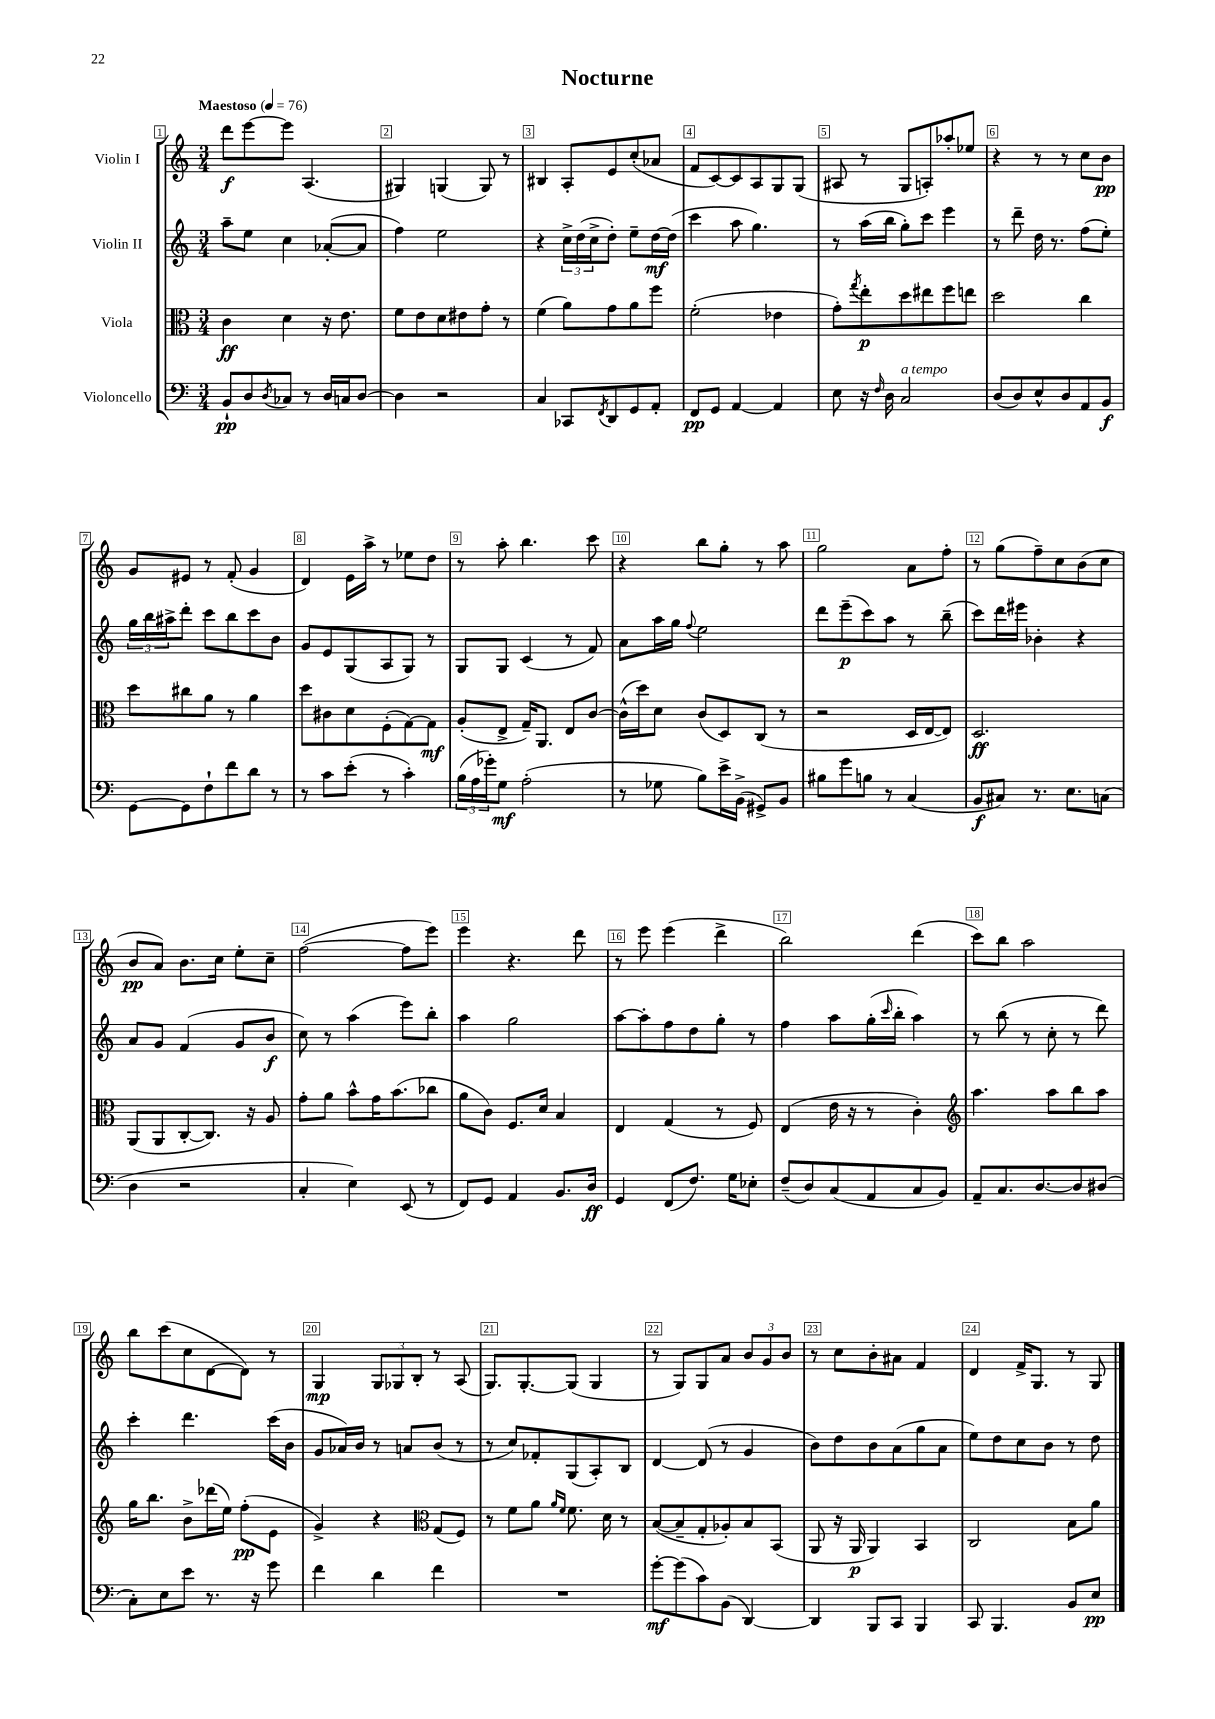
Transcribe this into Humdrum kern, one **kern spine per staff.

**kern	**kern	**kern	**kern
*staff4	*staff3	*staff2	*staff1
*clefF4	*clefC3	*clefG2	*clefG2
*k[]	*k[]	*k[]	*k[]
*M3/4	*M3/4	*M3/4	*M3/4
*MM76	*MM76	*MM76	*MM76
8BB`	4c	8aa~	8ddd
8D	.	8ee	[8eee
8qD	.	.	.
8C-	4d	4cc	8eee]
8r	.	.	(4.A
16D	16r	([8a-'	.
16C	8.e	.	.
[8D	.	8a-]	.
=	=	=	=
4D]	8f	4ff)	4G#)
.	8e	.	.
2r	8d	2ee	(4G
.	8e#	.	.
.	8g'	.	8G)
.	8r	.	8r
=	=	=	=
4C	(4f	4r	4B#
8CC-	8a)	24cc^	8A'
.	.	(24dd	.
.	.	24cc^	.
8qFF	.	.	.
8DD	8g	8dd')	8e
8GG	8a	8ee~	(8cc'
8AA'	8ff	[16dd	8a-
.	.	(16dd]	.
=	=	=	=
8FF	(2f'	4ccc	8f
8GG	.	.	[8c)
[4AA	.	8aa	8c]
.	.	4.gg)	8A
4AA]	4e-	.	8G
.	.	.	(8G
=	=	=	=
8E	8g')	8r	8A#
.	8qgg	.	.
16r	8ee'	(16aa	8r
16qqF	.	.	.
16D	.	16bb	.
2C	8dd	8gg')	8G
.	8ee#	8ccc	8A')
.	8ff	4eee	8aa-'
.	8ee	.	8ee-
=	=	=	=
(8D	2dd	8r	4r
8D)	.	8ddd~	.
8E^^	.	16dd	8r
.	.	8.r	.
8D	.	.	8r
8AA	4cc	(8ff	8cc
8BB	.	8ee')	8b
=	=	=	=
[8GG	8dd	24gg	8g
.	.	24bb	.
.	.	24aa#^	.
8GG]	8cc#	8ddd'	8e#
8F`	8a	8ccc	8r
8f	8r	8bb	(8f'
8d	4a	8ccc	4g
8r	.	8b	.
=	=	=	=
8r	8dd	8g	4d)
8c	8c#	8e	.
(8e'	8d	(8G	16e
.	.	.	16aa^
8r	(8F'	8A	8r
4c')	[8G)	8G)	8ee-
.	8G]	8r	8dd
=	=	=	=
(24B	(8A'	8G	8r
24A	.	.	.
24g-')	.	.	.
8G	8E^	8G	8aa'
(2A'	16G~)	(4c	4.bb
.	8.AA	.	.
.	8E	8r	.
.	[8c	8f)	8ccc
=	=	=	=
8r	(16c^^]	8a	4r
.	16dd)	.	.
8G-	8d	16aa	.
.	.	16gg	.
.	.	8qqff	.
8B)	(8c	2ee	8bb
16e^	8D)	.	8gg'
(16BB^	.	.	.
8GG#^)	(8C	.	8r
8BB	8r	.	8aa
=	=	=	=
8B#	2r	8ddd	2gg
8g	.	(8eee~	.
8B	.	8ccc)	.
8r	.	8aa	.
(4C	16D	8r	8a
.	[16E	.	.
.	8E])	(8bb~	8ff'
=	=	=	=
8BB	2.D	8ccc)	8r
8C#)	.	16ddd	(8gg
.	.	16eee#	.
8.r	.	4b-'	8ff~)
.	.	.	8cc
8.E	.	.	.
.	.	4r	(8b
(8C	.	.	8cc
=	=	=	=
4D	(8AA	8a	8b
.	8AA	8g	8a)
2r	[8C'	(4f	8.b
.	8.C])	.	.
.	.	.	16cc
.	.	8g	8ee'
.	16r	.	.
.	8A	8b	8cc~
=	=	=	=
4C'	8g'	8cc)	([2ff
.	8a	8r	.
4E)	8b^^	(4aa	.
.	16g	.	.
.	(8.b	.	.
(8EE	.	8eee)	8ff]
8r	8cc-	8bb'	8eee)
=	=	=	=
8FF)	8a	4aa	4eee
8GG	8c)	.	.
4AA	8.F	2gg	4.r
.	16d	.	.
8.BB	4B	.	.
.	.	.	8ddd
16D	.	.	.
=	=	=	=
4GG	4E	[8aa	8r
.	.	8aa']	8eee
(8FF	(4G	8ff	(4eee
8.F)	.	8dd	.
.	8r	8gg'	4ddd^
16G	.	.	.
8E-'	8F)	8r	.
=	=	=	=
(8F~	(4E	4ff	2bb)
8D)	.	.	.
(8C	16e	8aa	.
.	16r	.	.
8AA	8r	(16gg'	.
.	.	16qqccc	.
.	.	16bb'	.
8C	4c')	4aa)	(4ddd
8BB)	.	.	.
=	=	=	=
*	*clefG2	*	*
8AA~	4.aa	8r	8ccc)
8.C	.	(8bb	8bb
.	.	8r	2aa
[8.D	.	.	.
.	8aa	8cc'	.
8D]	8bb	8r	.
(8D#	8aa	8ddd)	.
=	=	=	=
8C')	16gg	4ccc'	8bb
.	8.bb	.	.
8E	.	.	(8ccc
8e	8b^	4.ddd	8cc
8.r	(16ddd-	.	[8d
.	16ee)	.	.
.	(8ff'	.	8d])
16r	.	.	.
8g	8e	(16ccc	8r
.	.	16b	.
=	=	=	=
4f	4g^)	8g	4G
.	.	16a-)	.
.	.	16b	.
4d	4r	8r	12G
.	.	.	12G-
.	.	8a	.
.	.	.	12B'
*	*clefC3	*	*
4f	(8G	(8b	8r
.	8F)	8r	(8A
=	=	=	=
2.r	8r	8r	8.G)
.	8f	8cc)	.
.	.	.	[8.G'
.	8a	8f-'	.
.	16qqa	.	.
.	16qqf	.	.
.	8.f	(8G	(8G]
.	.	8A')	4G
.	16d	.	.
.	8r	8B	.
=	=	=	=
[8g'	([8B	[4d	8r
(8g]	8B~]	.	8G)
8c)	8G'	(8d]	8G
(8BB	8A-')	8r	8a
[4DD)	8B	4g	12b
.	.	.	12g
.	(8BB	.	.
.	.	.	12b
=	=	=	=
4DD]	8AA	8b)	8r
.	16r	8dd	8cc
.	16AA	.	.
8BBB	4AA)	8b	8b'
8CC	.	(8a	8a#
4BBB	4BB	8gg	4f
.	.	8a	.
=	=	=	=
8CC	2C	8ee)	4d
4.BBB	.	8dd	.
.	.	8cc	16f^
.	.	.	8.G
.	.	8b	.
8BB	8B	8r	8r
8E	8a	8dd	8G
==	==	==	==
*-	*-	*-	*-
